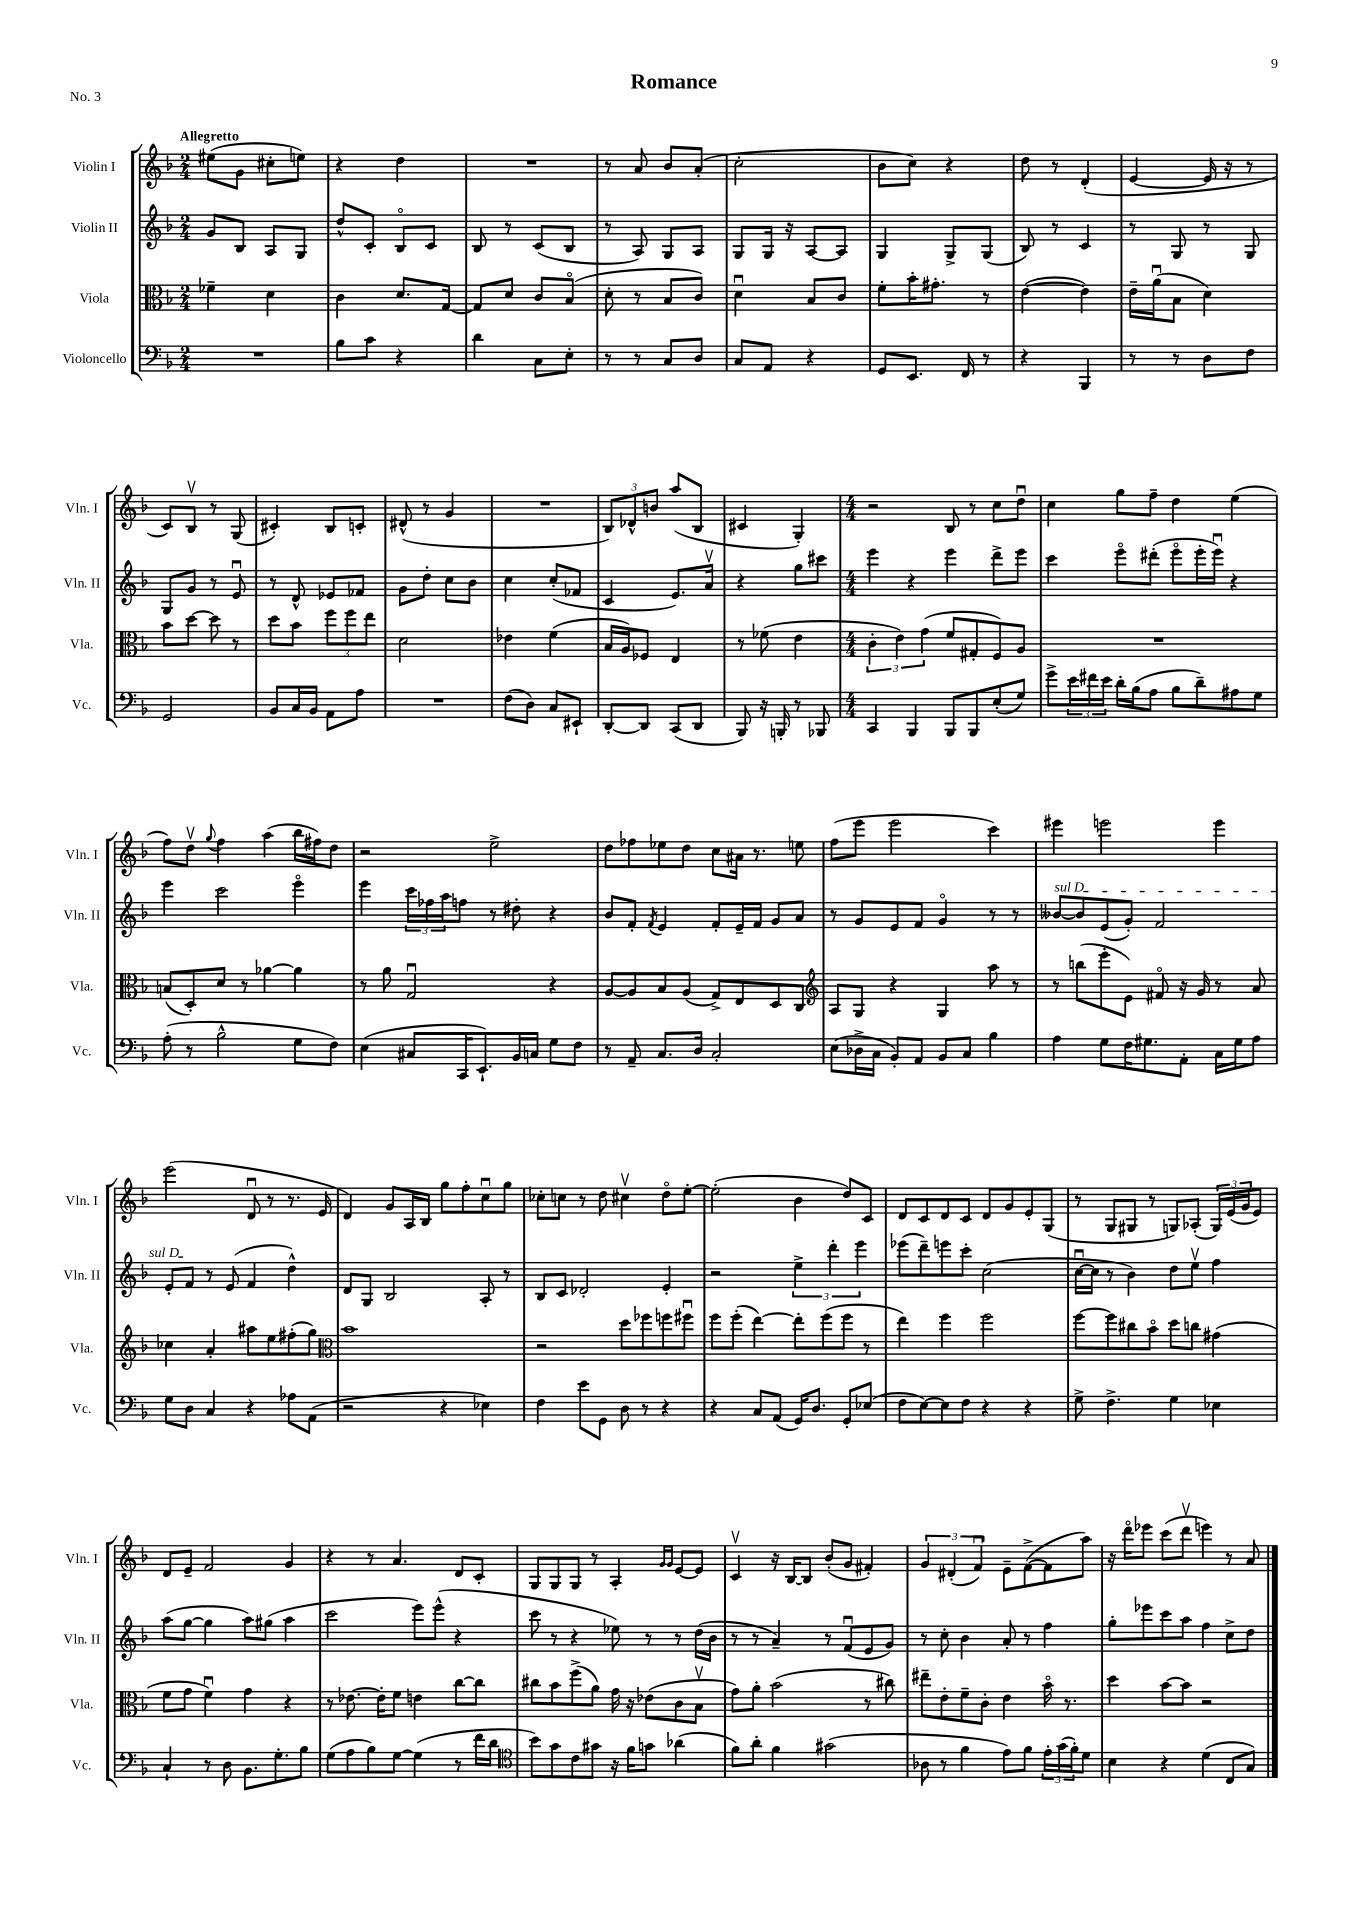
\header { title = "Romance" piece = "No. 3" }
<<
\new StaffGroup <<
\new Staff = "s0" \with { instrumentName = "Violin I" shortInstrumentName = "Vln. I" } {
    \clef treble \key f \major \numericTimeSignature \time 2/4 \tempo "Allegretto"
    eis''8( g'8 cis''8-. e''8) |
    r4 d''4 |
    R2 |
    r8 a'8 bes'8 a'8-.( |
    c''2-. |
    bes'8 c''8) r4 |
    d''8 r8 d'4-.( |
    e'4~ e'16 r16 r8 |
    c'8) bes8\upbow r8 g8( |
    cis'4-.) bes8 c'8-. |
    dis'8-^( r8 g'4 |
    R2 |
    \tuplet 3/2 { bes8) des'8-^ b'8 } a''8( bes8 |
    cis'4 g4-.) |
    \numericTimeSignature \time 4/4 r2 bes8 r8 c''8 d''8\downbow |
    c''4 g''8 f''8-- d''4 e''4( |
    f''8) d''8\upbow \appoggiatura { g''8 } f''4 a''4( bes''16 fis''16) d''8 |
    r2 e''2-> |
    d''8 fes''8 ees''8 d''8 c''8 ais'16 r8. e''8 |
    f''8( e'''8 e'''2 c'''4) |
    eis'''4 e'''2 e'''4 |
    e'''2( d'8\downbow r8 r8. e'16 |
    d'4) g'8 a16 bes16 g''8 f''8-. c''8\downbow g''8 |
    ces''8-. c''8 r8 d''8 cis''4\upbow d''8\flageolet e''8~-. |
    e''2-.( bes'4 d''8) c'8 |
    d'8 c'8 d'8 c'8 d'8 g'8 e'8-. g8( |
    r8 g8 gis8 r8 g8) aes8-.( \tuplet 3/2 { g16) e'16( g'16 } e'8) |
    d'8 e'8-- f'2 g'4 |
    r4 r8 a'4. d'8 c'8-. |
    g8 g8 g8 r8 a4-. \grace { g'16 g'16 } e'8~ e'8 |
    c'4\upbow r16 bes16~ bes8 bes'8-.( g'8 fis'4-.) |
    \tuplet 3/2 { g'4 dis'4-.( f'4\downbow) } e'8-- f'8~->( f'8 a''8) |
    r16 d'''16\flageolet ees'''8 c'''8( d'''8\upbow e'''4) r8 a'8 \bar "|." |
}
\new Staff = "s1" \with { instrumentName = "Violin II" shortInstrumentName = "Vln. II" } {
    \clef treble \key f \major \numericTimeSignature \time 2/4
    g'8 bes8 a8 g8 |
    d''8-^ c'8-. bes8\flageolet c'8 |
    bes8 r8 c'8( bes8 |
    r8 a8) g8 a8 |
    g8 g16 r16 a8~ a8 |
    g4 g8-> g8( |
    bes8) r8 c'4 |
    r8 g8 r8 g8 |
    g8 g'8 r8 e'8\downbow |
    r8 d'8-^ ees'8 fes'8 |
    g'8 d''8-. c''8 bes'8 |
    c''4 c''8-.( fes'8 |
    c'4 e'8.) a'16\upbow |
    r4 g''8 cis'''8 |
    \numericTimeSignature \time 4/4 e'''4 r4 e'''4 d'''8-> e'''8 |
    c'''4 e'''8\flageolet dis'''8-.( e'''8\flageolet e'''16-. e'''16\downbow) r4 |
    e'''4 c'''2 e'''4\flageolet |
    e'''4 \tuplet 3/2 { c'''16 fes''16 a''16 } f''8 r8 dis''8-. r4 |
    bes'8 f'8-. \acciaccatura { f'8 } e'4 f'8-. e'16-- f'16 g'8 a'8 |
    r8 g'8 e'8 f'8 g'4\flageolet r8 r8 |
    \once \override TextSpanner.bound-details.left.text = \markup { \italic "sul D" } beses'8~\startTextSpan beses'8 e'8( g'8-.) f'2 |
    e'8-. f'8\stopTextSpan r8 e'8( f'4 d''4-^) |
    d'8 g8 bes2 a8-. r8 |
    bes8 c'8 des'2-. e'4-. |
    r2 \tuplet 3/2 { e''4-> d'''4-. e'''4 } |
    ees'''8( d'''8--) e'''8 c'''8-. c''2( |
    c''16~\downbow c''16 r8 bes'4) d''8 e''8\upbow f''4 |
    a''8( g''8~ g''4 a''8) gis''8( a''4 |
    c'''2 e'''8) e'''8-^( r4 |
    c'''8 r8 r4 ees''8) r8 r8 d''16( bes'16 |
    r8 r8 a'4--) r8 f'8\downbow( e'8 g'8) |
    r8 c''8-. bes'4 a'8-. r8 f''4 |
    g''8-. ees'''8 c'''8 a''8 f''4 c''8-> d''8 \bar "|." |
}
\new Staff = "s2" \with { instrumentName = "Viola" shortInstrumentName = "Vla." } {
    \clef alto \key f \major \numericTimeSignature \time 2/4
    fes'4-- d'4 |
    c'4 d'8. g16~ |
    g8 d'8 c'8 bes8\flageolet( |
    d'8-. r8 bes8 c'8) |
    d'4\downbow bes8 c'8 |
    f'8-. bes'16-. gis'8.-. r8 |
    e'4~( e'4) |
    e'16-- a'16\downbow( bes8 d'4) |
    bes'8 d''8~ d''8 r8 |
    d''8 bes'8 \tuplet 3/2 { f''8 f''8 e''8 } |
    d'2 |
    ees'4 f'4( |
    bes16 a16) fes8 e4 |
    r8 fes'8( e'4 |
    \numericTimeSignature \time 4/4 \tuplet 3/2 { c'4-. e'4) g'4( } f'8 gis8-. f8) a8 |
    R1 |
    b8( d8-.) d'8 r8 aes'4~ aes'4 |
    r8 a'8 g2\downbow r4 |
    a8~ a8 bes8 a8( g8->) e8 d8 c8 |
    \clef treble a8 g8 r4 g4 a''8 r8 |
    r8 b''8( e'''8-. e'8) fis'8\flageolet r16 g'16 r8 a'8 |
    ces''4 a'4-. ais''8 e''8 fis''8-.( g''8) |
    \clef alto bes'1 |
    r2 d''8 fes''8 f''8 fis''8\downbow |
    f''8 f''8-.( e''4~) e''8-. f''8( f''8 r8 |
    e''4) f''4 f''2 |
    f''8~ f''8 cis''8 bes'8\flageolet d''8 c''8 gis'4( |
    f'8 g'8 f'4\downbow) g'4 r4 |
    r8 ees'8.~ ees'16-. f'8 e'4 c''8~ c''8 |
    cis''8 bes'8 f''8->( a'8) g'16 r16 ees'8( c'8 bes8\upbow |
    g'8) a'8-. bes'2( r8 cis''8) |
    eis''8-- e'8-. f'8-- c'8-. e'4 bes'16\flageolet r8. |
    d''4 bes'8~ bes'8 r2 \bar "|." |
}
\new Staff = "s3" \with { instrumentName = "Violoncello" shortInstrumentName = "Vc." } {
    \clef bass \key f \major \numericTimeSignature \time 2/4
    R2 |
    bes8 c'8 r4 |
    d'4 c8 e8-. |
    r8 r8 c8 d8 |
    c8 a,8 r4 |
    g,8 e,8. f,16 r8 |
    r4 bes,,4 |
    r8 r8 d8 f8 |
    g,2 |
    bes,8 c16 bes,16 a,8 a8 |
    R2 |
    f8( d8) c8 eis,8-! |
    d,8~-. d,8 c,8( d,8 |
    bes,,8) r16 b,,16-. r8 bes,,8 |
    \numericTimeSignature \time 4/4 c,4 bes,,4 bes,,8 bes,,8 e8-.( g8) |
    g'8-> \tuplet 3/2 { e'16 fis'16 e'16 } d'16-. bes16( a8 bes8 d'8--) ais8 g8 |
    a8-.( r8 bes2-^ g8 f8) |
    e4( cis8 c,16 e,8.-!) bes,16 c16 g8 f8 |
    r8 a,8-- c8. d16 c2-. |
    e8( des16-> c16 bes,8-.) a,8 bes,8 c8 bes4 |
    a4 g8 f16 gis8. a,8-. c16 gis16 a8 |
    g8 d8 c4 r4 aes8 a,8( |
    r2 r4 ees4) |
    f4 e'8 g,8 d8 r8 r4 |
    r4 c8 a,8( g,16) d8. g,8-. ees8( |
    f8 e8~) e8 f8 r4 r4 |
    g8-> f4.-> g4 ees4 |
    c4-! r8 d8 bes,8. g8.-. bes8 |
    g8( a8 bes8) g8~ g4( r8 f'16 d'16 |
    \clef tenor bes'8) g'8 c'8 gis'8 r16 f'16 g'8 aes'4( |
    f'8) a'8-. f'4 gis'2( |
    aes8 r8 f'4 e'8) f'8 \tuplet 3/2 { e'16-. g'16( f'16-.) } d'8 |
    bes4 r4 d'4( c8 g8) \bar "|." |
}
>>
>>
\layout { \context { \Score \remove "Bar_number_engraver" } }
